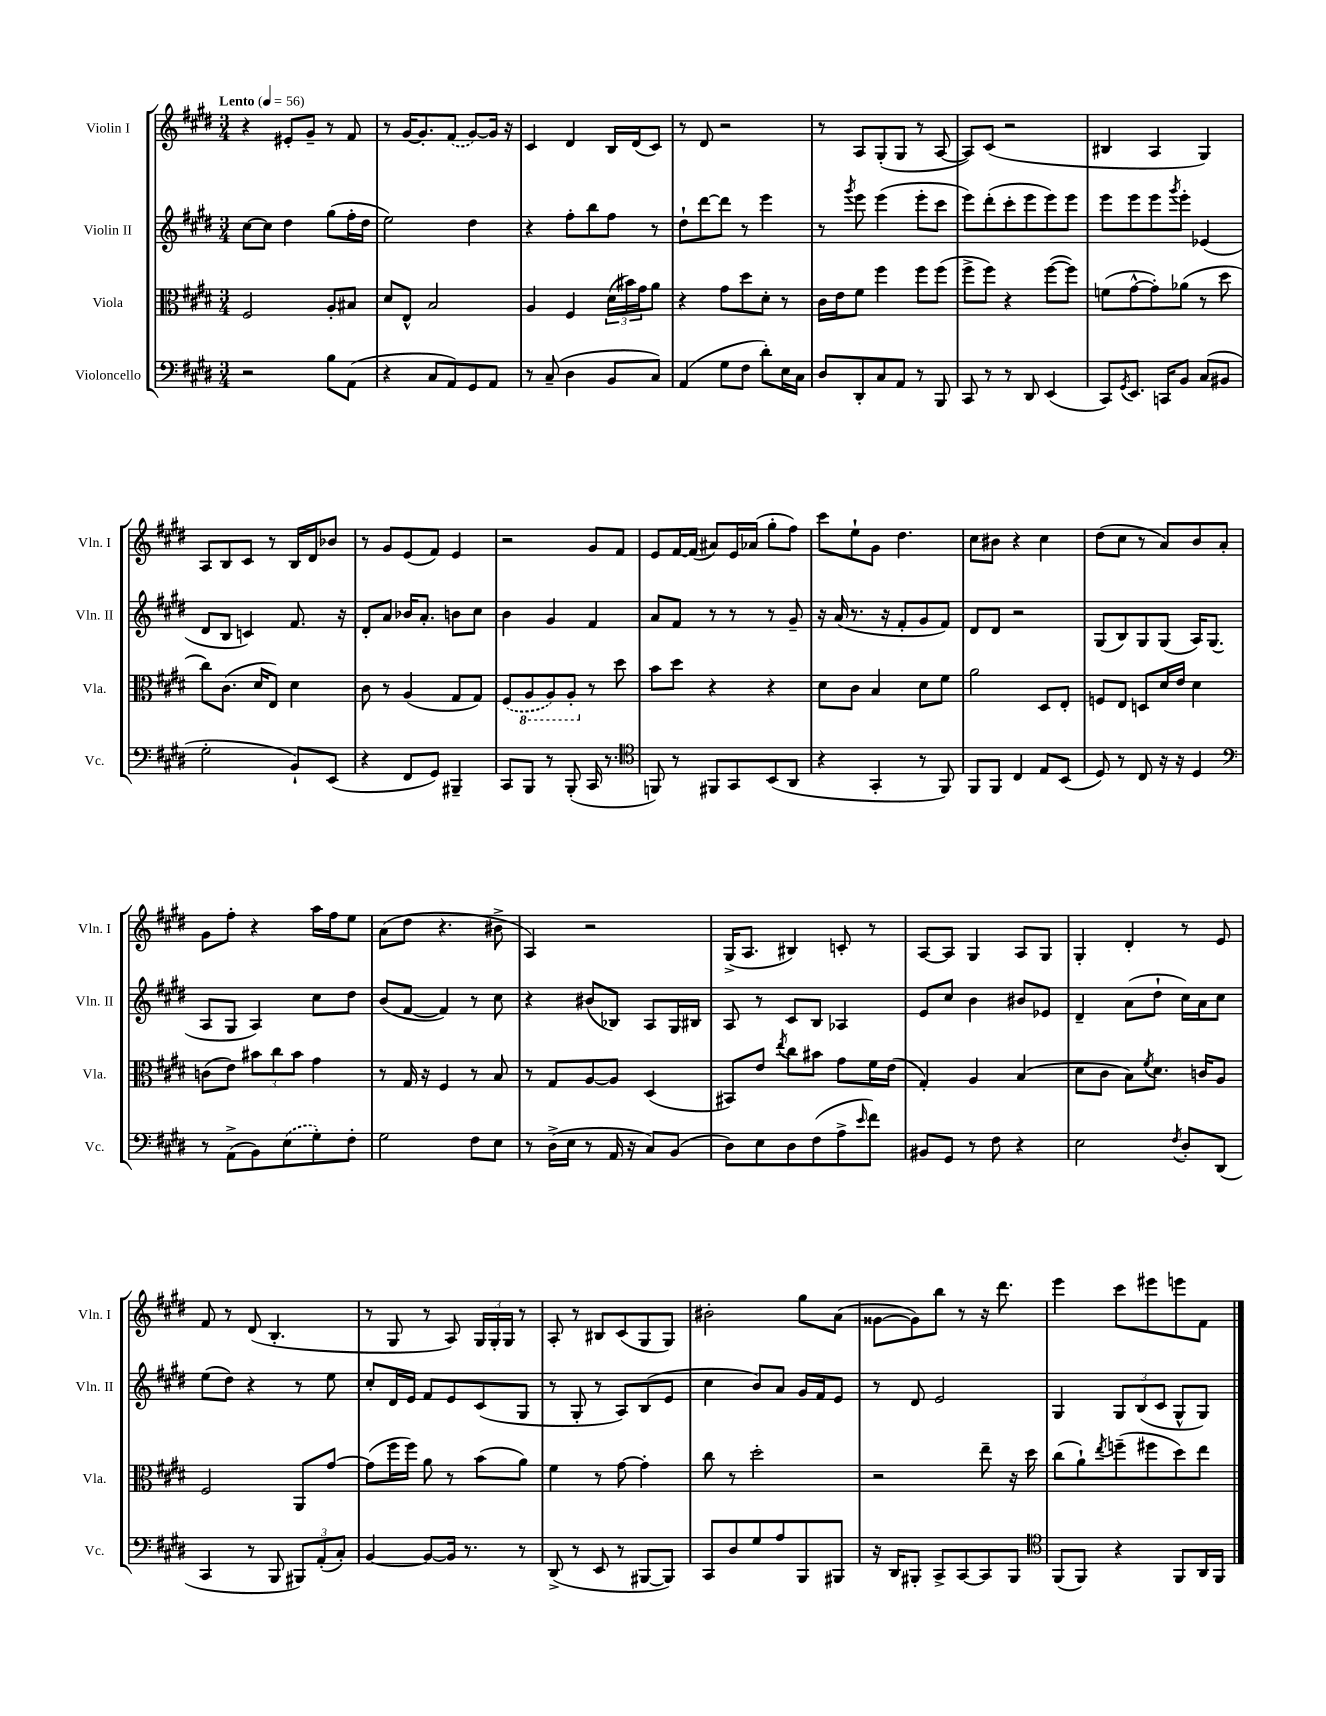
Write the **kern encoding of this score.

**kern	**kern	**kern	**kern
*staff4	*staff3	*staff2	*staff1
*clefF4	*clefC3	*clefG2	*clefG2
*k[f#c#g#d#]	*k[f#c#g#d#]	*k[f#c#g#d#]	*k[f#c#g#d#]
*M3/4	*M3/4	*M3/4	*M3/4
*MM56	*MM56	*MM56	*MM56
2r	2F#	[8cc#	4r
.	.	8cc#]	.
.	.	4dd#	8e#'
.	.	.	8g#~
8B	8A'	(8gg#	8r
(8AA	8B#	16ff#'	8f#
.	.	16dd#	.
=	=	=	=
4r	8d#	2ee)	8r
.	8E^^	.	[16g#
.	.	.	8.g#']
8C#	2B	.	.
8AA)	.	.	(8f#
8GG#	.	4dd#	[8g#)
8AA	.	.	16g#]
.	.	.	16r
=	=	=	=
8r	4A	4r	4c#
(8C#~	.	.	.
4D#	4F#	8ff#'	4d#
.	.	8bb	.
8BB	(24d#	8ff#	16B
.	24b#)	.	.
.	.	.	(16d#
.	24g#	.	.
8C#)	8a	8r	8c#)
=	=	=	=
(4AA	4r	8dd#`	8r
.	.	[8ddd#	8d#
8G#	8g#	8ddd#]	2r
8F#	8dd#	8r	.
8d#')	8d#'	4eee	.
16E	8r	.	.
16C#	.	.	.
=	=	=	=
8D#	16c#	8r	8r
.	16e	.	.
.	.	8qggg#	.
8DD#'	8f#	8eee	8A
8C#	4ff#	(4eee	(8G#'
8AA	.	.	8G#
8r	8ff#	8eee'	8r
8BBB	(8ff#	8ccc#	[8A
=	=	=	=
8CC#	8ff#^	8eee)	8A])
8r	8ff#)	(8ddd#'	(8c#
8r	4r	8ccc#'	2r
8DD#	.	8eee	.
(4EE	([8ff#	8eee)	.
.	8ff#])	8eee	.
=	=	=	=
8CC#)	(8f	8eee	4B#
8qGG#	.	.	.
8.EE	[8g#^^	8eee	.
.	8g#'])	8eee	4A
16CC	.	.	.
.	.	8qggg#	.
8BB	(8a-	8eee'	.
(8C#	8r	(4e-	4G#)
8BB#	8dd#	.	.
=	=	=	=
2G#'	8cc#)	8d#	8A
.	(8.c#	8B	8B
.	.	4c)	8c#
.	16d#	.	.
.	8E)	.	8r
8BB`)	4d#	8.f#	16B
.	.	.	16d#
(8EE	.	.	8b-
.	.	16r	.
=	=	=	=
4r	8c#	8d#'	8r
.	8r	8a	8g#
8FF#	(4A	16b-	(8e
.	.	8.a'	.
8GG#)	.	.	8f#)
4BBB#~	8G#	8b	4e
.	8G#)	8cc#	.
=	=	=	=
8CC#	(8F#	4b	2r
8BBB	8AA	.	.
8r	8AA)	4g#	.
(8BBB'	8AA'	.	.
16CC#	8r	4f#	8g#
8.r	.	.	.
.	8dd#	.	8f#
=	=	=	=
*clefC4	*	*	*
8FF)	8b	8a	8e
8r	8dd#	8f#	[16f#
.	.	.	(16f#]
8FF#	4r	8r	8a#)
8GG#	.	8r	16e
.	.	.	(16a-
(8BB	4r	8r	8gg#'
8AA	.	8g#~	8ff#)
=	=	=	=
4r	8d#	16r	8ccc#
.	.	(16a	.
.	8c#	8.r	8ee`
4GG#'	4B	.	8g#
.	.	16r	.
.	.	8f#'	4.dd#
8r	8d#	8g#	.
8FF#)	8f#	8f#)	.
=	=	=	=
8FF#	2a	8d#	8cc#
8FF#	.	8d#	8b#
4C#	.	2r	4r
8E	8D#	.	4cc#
(8BB	8E'	.	.
=	=	=	=
8D#)	8F	(8G#	(8dd#
8r	8E	8B)	8cc#
8C#	8D	8G#	8r
16r	16d#	(8G#	8a)
16r	16e	.	.
4D#	4d#	16A)	8b
.	.	(8.G#	.
.	.	.	8a'
=	=	=	=
*clefF4	*	*	*
8r	(8c	8A	8g#
(8AA^	8e)	8G#	8ff#'
8BB)	12b#	4A)	4r
.	12cc#	.	.
(8E	.	.	.
.	12b#	.	.
8G#')	4g#	8cc#	16aa
.	.	.	16ff#
8F#'	.	8dd#	8ee
=	=	=	=
2G#	8r	(8b	(8a
.	16G#	[8f#	8dd#
.	16r	.	.
.	4F#	4f#])	4.r
8F#	8r	8r	.
8E	8B	8cc#	8b#^
=	=	=	=
8r	8r	4r	4A)
(16D#^	8G#	.	.
16E	.	.	.
8r	[8A	(8b#	2r
16AA	8A]	8B-)	.
16r	.	.	.
8C#)	(4D#	8A	.
(8BB	.	16G#	.
.	.	16B#	.
=	=	=	=
8D#)	8BB#)	8A	(16G#^
.	.	.	8.A
8E	8e	8r	.
.	8qee	.	.
8D#	8cc#	8c#	4B#)
(8F#	8b#	8B	.
8A^	8g#	4A-	8c'
16qqe	.	.	.
8f#)	16f#	.	8r
.	(16e	.	.
=	=	=	=
8BB#	4G#')	8e	[8A
8GG#	.	8cc#	8A]
8r	4A	4b	4G#
8F#	.	.	.
4r	(4B	8b#	8A
.	.	8e-	8G#
=	=	=	=
2E	8d#	4d#~	4G#'
.	8c#	.	.
.	8B)	(8a	4d#'
.	8qf#	.	.
.	8.d#	8dd#`	.
8qF#	.	.	.
8D#'	.	16cc#)	8r
.	16c	16a	.
(8DD#	8A	8cc#	8e
=	=	=	=
4CC#	2F#	(8ee	8f#
.	.	8dd#)	8r
8r	.	4r	(8d#
8BBB	.	.	4.B'
12BBB#)	8AA	8r	.
(12AA'	.	.	.
.	[8g#	8ee	.
12C#')	.	.	.
=	=	=	=
[4BB	(8g#]	8cc#'	8r
.	16ff#	16d#	8G#
.	16ff#)	16e	.
8BB_	8a	8f#	8r
16BB]	8r	8e	8A)
8.r	.	.	.
.	(8b	(8c#	24G#
.	.	.	24G#'
.	.	.	24G#
8r	8a)	8G#	8r
=	=	=	=
(8DD#^	4f#	8r	8A'
8r	.	8G#'	8r
8EE	8r	8r	8B#
8r	[8g#	8A)	(8c#
[8BBB#	4g#']	(8B	8G#
8BBB#])	.	8e	8G#)
=	=	=	=
8CC#	8cc#	4cc#	2b#'
8D#	8r	.	.
8G#	2dd#'	8b)	.
8A	.	8a	.
8BBB	.	16g#	8gg#
.	.	16f#	.
8BBB#	.	8e	(8a
=	=	=	=
16r	2r	8r	[8g##
16DD#	.	.	.
8BBB#'	.	8d#	8g##])
8CC#^	.	2e	8bb
[8CC#	.	.	8r
8CC#]	8ee~	.	16r
.	.	.	8.ddd#
8BBB#	16r	.	.
.	16dd#	.	.
=	=	=	=
*clefC4	*	*	*
(8FF#	(8cc#	4G#	4eee
8FF#)	8a`)	.	.
.	8qee	.	.
4r	(8ff~	12G#	8ccc#
.	.	(12B	.
.	8ff#	.	8eee#
.	.	12c#	.
8FF#	8dd#)	8G#^^	8eee
16AA	8ee	8G#)	8f#
16FF#	.	.	.
==	==	==	==
*-	*-	*-	*-
